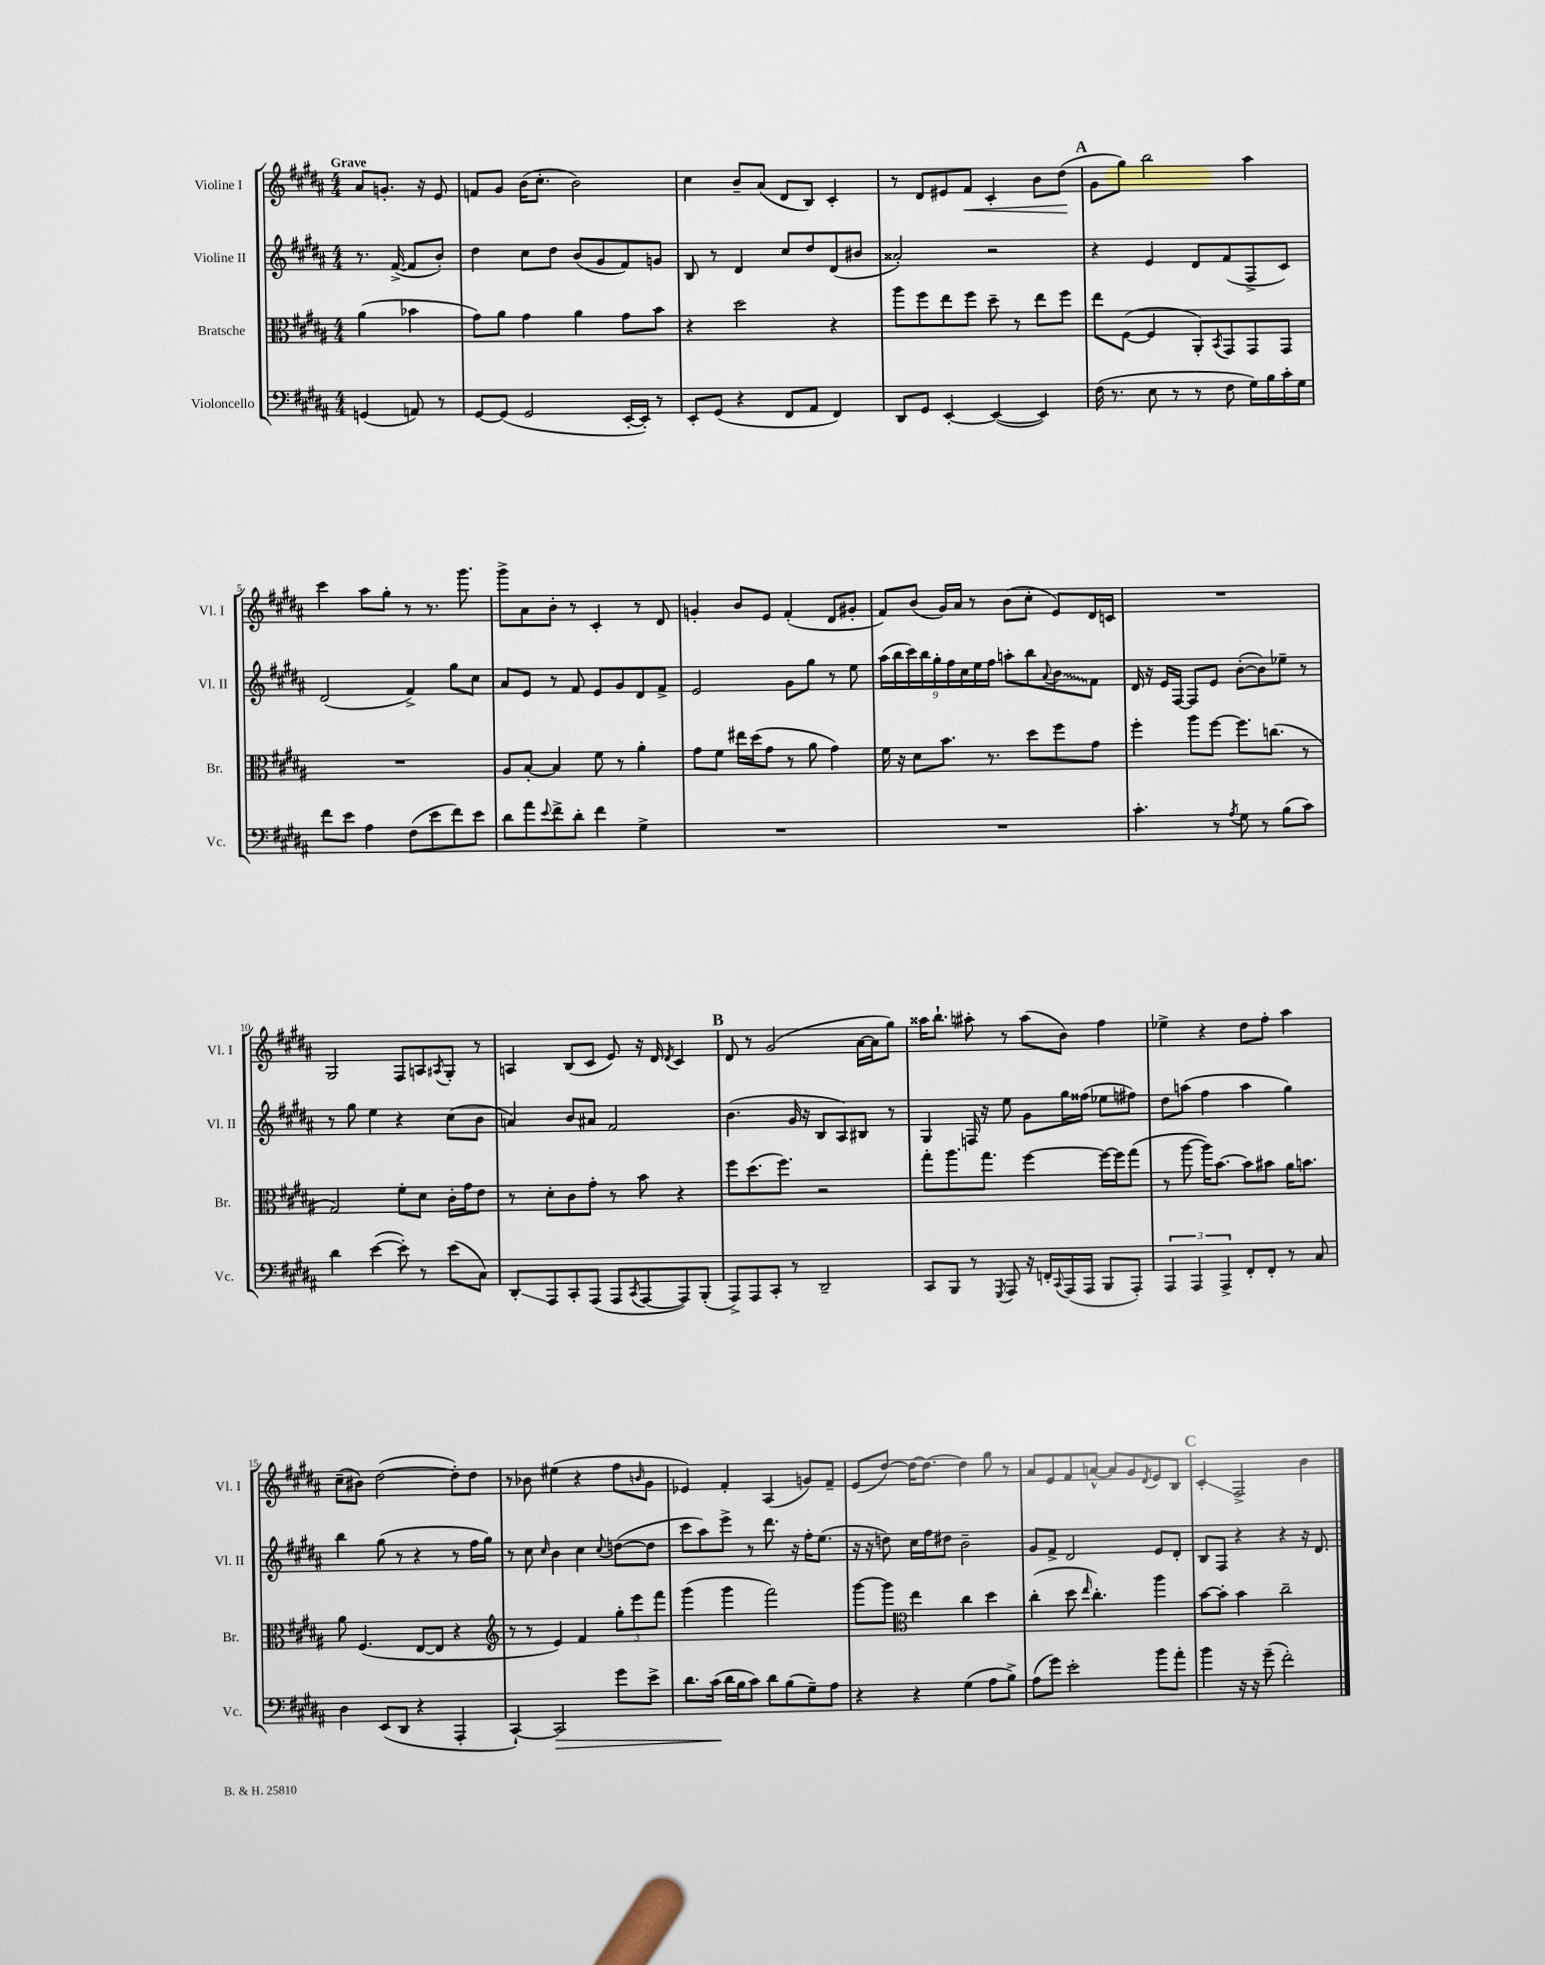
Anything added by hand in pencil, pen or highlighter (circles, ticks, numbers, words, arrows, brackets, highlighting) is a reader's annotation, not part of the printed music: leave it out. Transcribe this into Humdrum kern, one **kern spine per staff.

**kern	**kern	**kern	**kern
*staff4	*staff3	*staff2	*staff1
*clefF4	*clefC3	*clefG2	*clefG2
*k[f#c#g#d#a#]	*k[f#c#g#d#a#]	*k[f#c#g#d#a#]	*k[f#c#g#d#a#]
*M4/4	*M4/4	*M4/4	*M4/4
(4GG/	(4a#\	8.r	8a#/L
.	.	.	8.g'/J
.	.	([16f#^/	.
8AA/)	4b-\	8f#/]L	.
.	.	.	16r
8r	.	8b'/J)	8e/
=	=	=	=
[8GG#/L	8g#\L)	4dd#\	8f/L
(8GG#/]J	8a#\J	.	8g#/J
2GG#/	4g#\	8cc#\L	(16b\LK
.	.	.	8.cc#'\J
.	.	8dd#\J	.
.	4a#\	(8b/L	2b\)
.	.	8g#/	.
[16EE'/LL	8g#\L	8f#/)	.
16EE'/]JJ)	.	.	.
8r	8b\J	8g/J	.
=	=	=	=
8EE'/L	4r	8B/	4cc#\
(8GG#/J	.	8r	.
4r	2dd#\	4d#/	8b~/L
.	.	.	(8a#/J
8FF#/L	.	8cc#/L	8d#/L
8AA#/J	.	8dd#/	8B/J)
4FF#/)	4r	(8d#/	4c#'/
.	.	8b#/J	.
=	=	=	=
8DD#/L	8aa#\L	2a##'/)	8r
8GG#/J	8ff#\	.	8d#/L
[4EE'/	8ee\	.	8e#/
.	8ff#\J	.	8f#/J
(4EE/_	8dd#~\	2r	4c#'/
.	8r	.	.
4EE/])	8ee\L	.	8b\L
.	8ff#\J	.	(8dd#\J
=	=	=	=
(16F#\	8ee\L	4r	8g#\L
8.r	.	.	.
.	([8F#\J	.	8gg#\J)
8E\	4F#/]	4e/	2bb\
8r	.	.	.
8r	8AA#'/L)	8d#/L	.
.	8qBB/	.	.
8F#\	8GG#/	(8f#/	.
16G#\LL)	8GG#/	8F#^/	4aa#\
16B\	.	.	.
16c#'\	8GG#/J	8c#/J)	.
16G#\JJ	.	.	.
=	=	=	=
8f#\L	1r	(2d#/	4ccc#\
8e\J	.	.	.
4A#\	.	.	8aa#\L
.	.	.	8gg#'\J
(8F#\L	.	4f#^/)	8r
8e\	.	.	8.r
8f#\)	.	8gg#\L	.
.	.	.	8.ggg#\
8e\J	.	8cc#\J	.
=	=	=	=
8d#\L	8A#/L	8a#/L	8ggg#^\L
8a#\	[8B'/J	8e/J	8a#\
8qqe/	.	.	.
8f#^\	4B/]	8r	8b'\J
8d#'\J	.	8f#/	8r
4f#\	8f#\	8e/L	4c#'/
.	8r	8g#/	.
4G#^\	4a#'\	8d#/	8r
.	.	8f#^/J	8d#/
=	=	=	=
1r	8g#\L	2e/	4g'/
.	8f#\J	.	.
.	16ee#\LL	.	8b/L
.	(16dd#\J	.	.
.	8g#\J	.	8e/J
.	8r	8g#\L	(4f#'/
.	8a#\	8gg#\J	.
.	4g#\)	8r	8d#/L
.	.	8ee\	8g#'/J
=	=	=	=
1r	16f#\	(18aa#\LL	8f#/L)
.	.	18bb\	.
.	16r	.	.
.	.	18ccc#\)	.
.	8d#\L	.	(8b/J
.	.	18bb\	.
.	.	18gg#'\	.
.	8.b\J	.	16g#/LL)
.	.	18ff#\	.
.	.	.	16a#/JJ
.	.	18cc#\	.
.	.	.	8r
.	.	18ee\	.
.	8.r	.	.
.	.	18ff#\JJ	.
.	.	8aa'\L	(8b\L
.	8dd#\L	8bb\	8cc#'\J
.	.	8qqa#/	.
.	8ff#\	8b\	8e/L)
.	8g#\J	8f#\J	16d#/L
.	.	.	16c/JJ
=	=	=	=
4.c#'\	4ff#'\	16d#/	1r
.	.	16r	.
.	.	16e/LL	.
.	.	[16F#/JJ	.
.	8aa#\L	8F#/]L	.
8r	[8ff#\J	8e/J	.
8qA#/	.	.	.
8G#\	8.ff#\]L	([8b'\L	.
8r	.	8b\])	.
.	(8.cc\J	.	.
(8B\L	.	8ee-~\J	.
8c#\J)	8r	8r	.
=	=	=	=
4d#\	2G#/)	8r	2G#/
.	.	8gg#\	.
([4e\	.	4ee\	.
8e'\])	8f#'\L	4r	8F#/L
8r	8d#\J	.	8A/
.	.	.	8qA#/
(8e\L	16c#'\LL	(8cc#\L	8G#'/J
.	16g#\J	.	.
8C#\J)	8e\J	8b\J	8r
=	=	=	=
8DD#'/L	8r	4a/)	4A/
8AAA#/	8d#'\L	.	.
8CC#'/	8c#\	8b/L	(8B/L
(8AAA#/J	8g#'\J	8a#/J	8c#/J
8AAA#/L	8r	2f#/	8e/)
8qCC#/	.	.	.
[8AAA#/	8b\	.	16r
.	.	.	16d#/
.	.	.	8qd#/
8AAA#/])	4r	.	4c#/
(8BBB'/J	.	.	.
=	=	=	=
8AAA#^/L)	8ff#\L	(4.b\	8d#/
8AAA#/	(8.dd#\	.	8r
8CC#'/J	.	.	(2g#/
.	8.ff#\J)	.	.
8r	.	16g#/	.
.	.	16r	.
2DD#~/	2r	8B/L	.
.	.	8A#/)	.
.	.	8B#/J	[16a#\LL
.	.	.	16a#\]J
.	.	8r	8gg#\J)
=	=	=	=
8CC#/L	8gg#'\L	4G#/	16aa##\LK
.	.	.	8.bb`\J
8BBB/J	8.aa#\	.	.
8r	.	16F/	8aa#'\
.	8.gg#\J	16r	.
8qGGG#/	.	.	.
8AAA#/	.	8ee\	8r
16r	[4ff#\	8g#\L	(8aa#\L
16FF'/LL	.	.	.
8qqCC#/	.	.	.
(16AAA#/	.	16gg#\L	8b\J)
16AAA#/JJ	.	(16ff##\JJ	.
8BBB/L	16ff#\_LL	8ee-\L	4ff#\
.	16ff#\]J	.	.
8AAA#'/J)	(8gg#\J	8ff#\J)	.
=	=	=	=
6AAA#/	8r	8dd#\L	4ee-^\
.	[8aa#\	(8aa\J	.
6AAA#/	.	.	.
.	16aa#\]LK)	4ff#\	4r
.	[8.b\J	.	.
6AAA#^/	.	.	.
8FF#'/L	8b\]L	4aa\	8dd#\L
8FF#'/J	8b#\J	.	8ff#'\J
8r	16a#\LK	4gg#\)	4aa#\
.	8.b\J	.	.
8C#/	.	.	.
=	=	=	=
4D#\	8a#\	4bb\	(8cc#~\L
.	(4.F#/	.	8b#\J)
(8EE/L	.	(8gg#\	([2dd#\
8DD#/J	.	8r	.
4r	[8E/L	4r	.
.	8E/]J	.	.
4AAA#'/	4r	8r	8dd#'\]L)
.	.	16ff#\LL	8dd#\J
.	.	16gg#\JJ)	.
=	=	=	=
*	*clefG2	*	*
[4CC#`/)	8r	8r	8r
.	8r	8cc#\	8b-\
.	.	16qqcc#/	.
2CC#/]	4e/)	4b\	(4ee#\
.	4f#/	4cc#\	4r
.	.	8qqcc#/	.
8g#\L	12gg#'\L	([8dd\L	8ff#\L
.	12eee\	.	.
.	.	.	16qqb/
8e^\J	.	8dd\]J	8g#\J
.	12fff#\J	.	.
=	=	=	=
8.d#\L	(4ggg#\	8ccc#\L	4e-/)
.	.	8aa#\)	.
(16c#\Jk	.	.	.
16d#\LL	4ggg#\	8eee^\J	4f#'/
16B\J	.	.	.
8c#\J)	.	8r	.
8d#\L	2fff#\)	8.ddd#\	(4A#/
(8B\	.	.	.
.	.	16r	.
8G#~\)	.	16ff#'\LK	8g/L)
.	.	(8.ee\J	.
8A#\J	.	.	8f#~/J
=	=	=	=
4r	[8ggg#\L	16r	(8e/L
.	.	16r	.
.	8ggg#\]J	8dd\)	[8dd#/J)
*	*clefC3	*	*
4r	4ee\	16cc#\LL	16dd#\_LK
.	.	16ff#\J	8.dd#\_J
.	.	8dd#\J	.
(4G#\	4cc#\	2b~\	4dd#\]
8A#\L	4dd#\	.	8gg#\
8B^\J)	.	.	8r
=	=	=	=
(8A#\L	(4cc#'\	8g#/L	8a#/L
8g#\J)	.	8f#^/J	8e/
2e'\	8dd#\	2d#/	8f#/
.	16qqee/	.	.
.	4.cc#'\)	.	[8a^^/J
.	.	.	8a/]L
.	.	.	8g#/
.	.	.	8qd#/
8b\L	4aa#\	8e/L	8e/
8a#'\J	.	8d#'/J	8B/J
=	=	=	=
4b\	[8b\L	8B/L	4c#'/
.	8b'\]J	8F#/J	.
16r	4b\	4r	2F#^/
16r	.	.	.
(8g#~\	.	.	.
2f#'\)	2cc#~\	4r	.
.	.	16r	4b\
.	.	8.d#/	.
==	==	==	==
*-	*-	*-	*-
